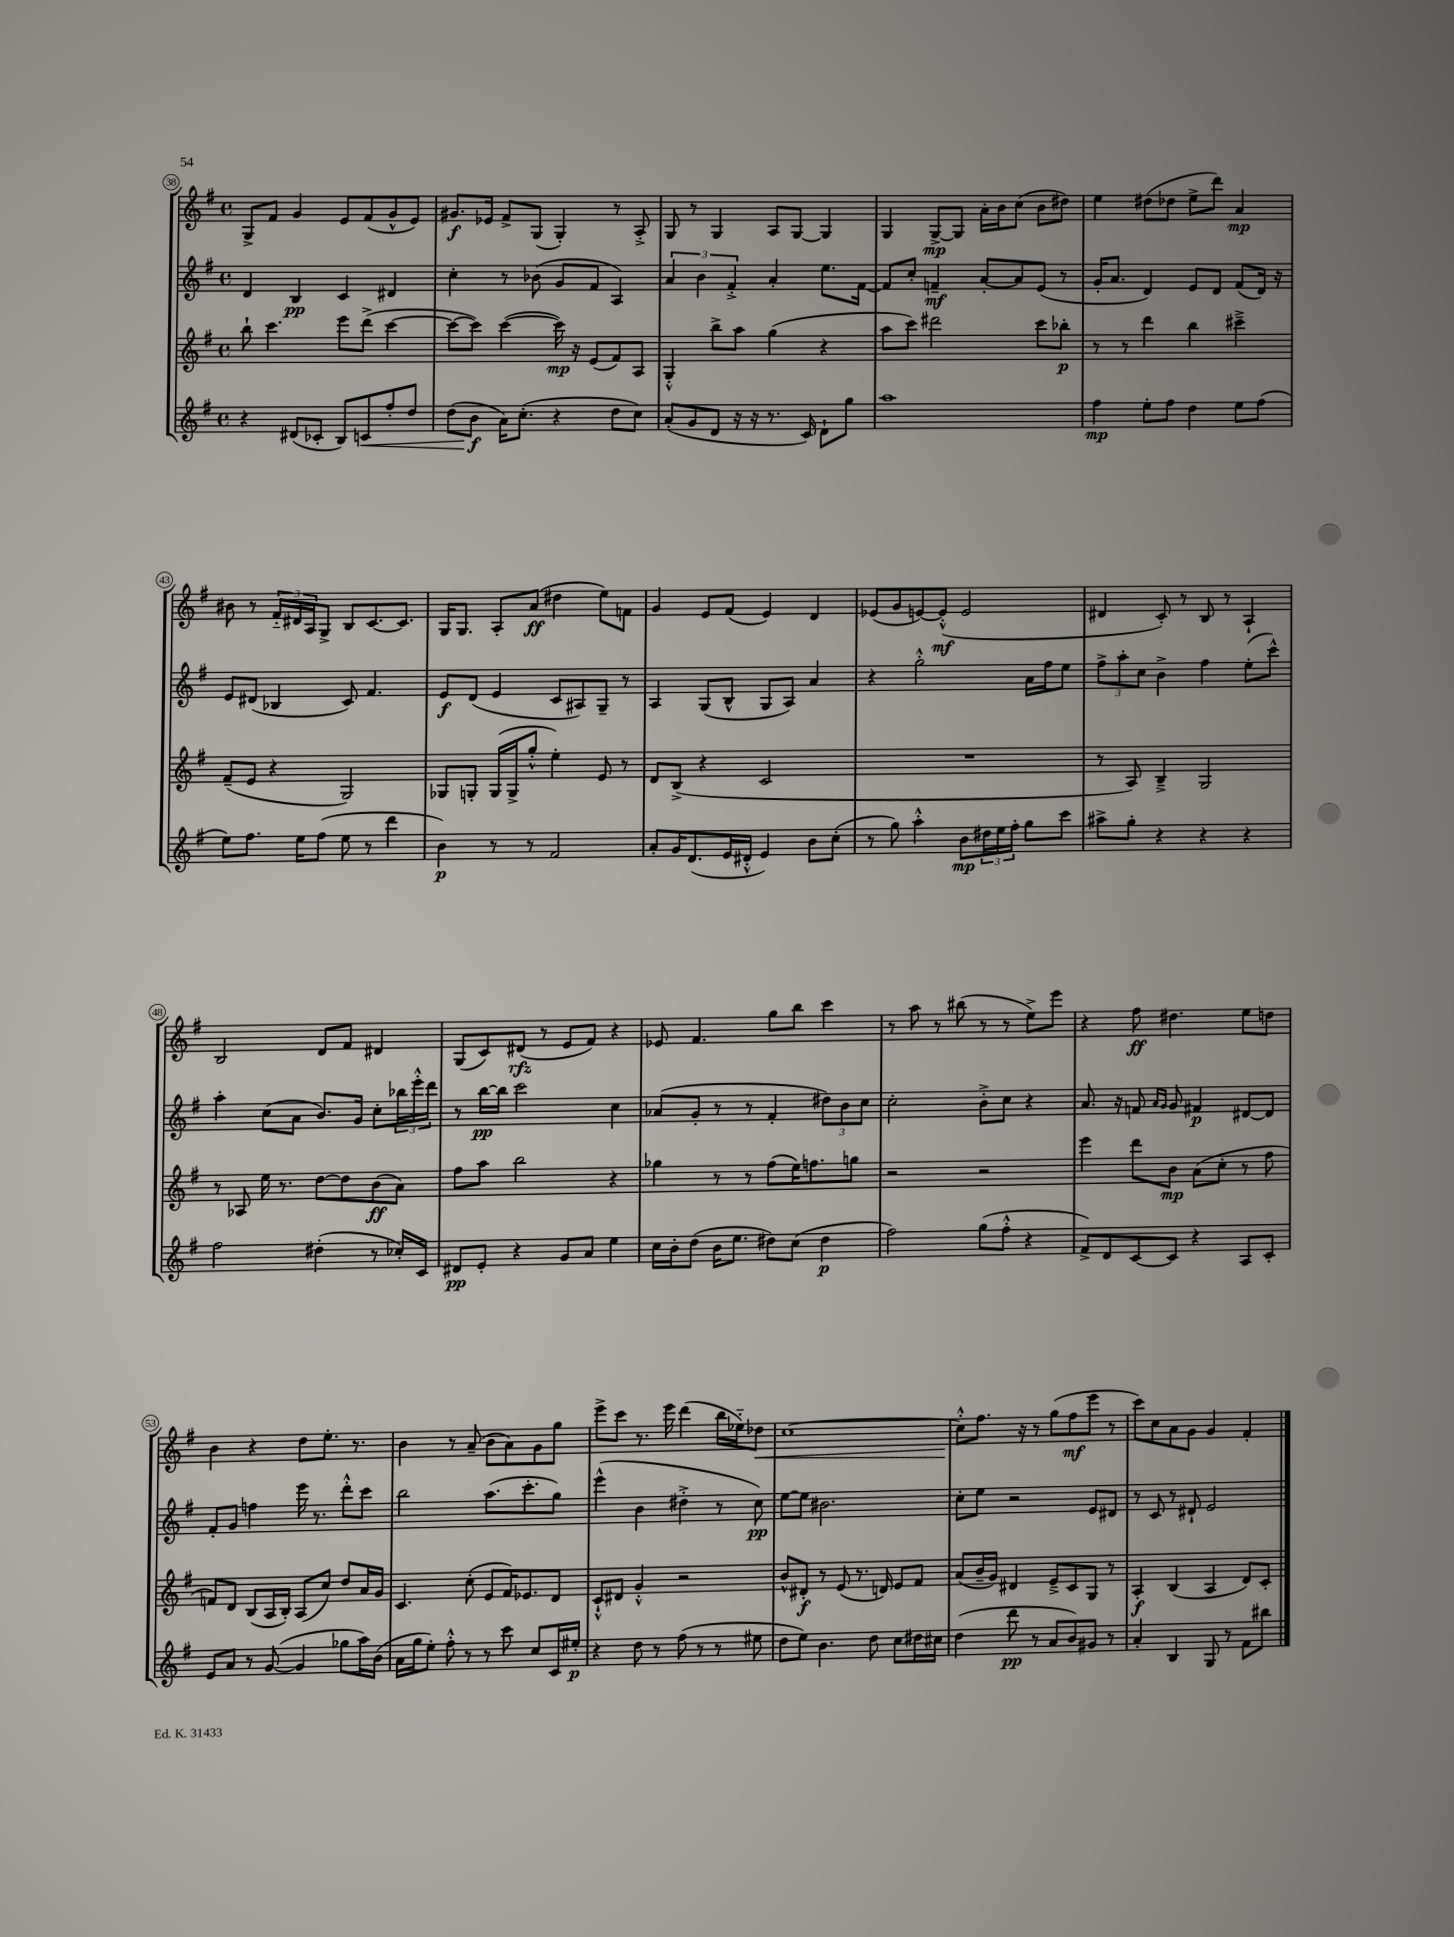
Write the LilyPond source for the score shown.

<<
\new StaffGroup <<
\new Staff = "s0" {
    \clef treble \key g \major \defaultTimeSignature \time 4/4
    g8-> fis'8 g'4 e'8 fis'8( g'8-^ e'8) |
    gis'8.\f ees'16 fis'8-> g8( g4-.) r8 a8-.-> |
    g8 r8 g4 a8 g8~ g4 |
    g4 g8~->\mp g8 a'16-. b'16 c''8( b'8 dis''8) |
    e''4 dis''8( des''8 e''8-> d'''8) a'4\mp |
    bis'8 r8 \tuplet 3/2 { fis'16-_ dis'16 a16 } g8-> b8 c'8.~ c'8. |
    g16 g8. a8-. a'8\ff( dis''4 e''8) f'8 |
    g'4 e'8 fis'8( e'4) d'4 |
    ees'8( g'8 e'8~) e'8-.-^\mf( e'2 |
    dis'4 c'8-.) r8 b8 r8 a4-! |
    b2 d'8 fis'8 dis'4 |
    g8( c'8) dis'8\rfz( r8 e'8 fis'8) r4 |
    ees'8 fis'4. g''8 b''8 c'''4 |
    r8 a''8 r8 bis''8( r8 r8 e''8->) e'''8 |
    r4 fis''8\ff dis''4. e''8 d''8 |
    b'4 r4 d''8 e''8.-. r8. |
    b'4 r8 a'8--( b'8 a'8) g'8 g''8 |
    e'''8-> c'''8 r8. e'''16 d'''4( b''16 ees''16-_) des''8\< |
    c''1~ |
    c''8-.-^\! fis''8. r16 r8 g''8( fis''8\mf e'''8 r8 |
    c'''8) c''8 a'8 g'8 g'4 fis'4-. \bar "|." |
}
\new Staff = "s1" {
    \clef treble \key g \major \defaultTimeSignature \time 4/4
    d'4 b4\pp c'4 dis'4 |
    c''4-. r8 bes'8( g'8 fis'8 a4) |
    \tuplet 3/2 { a'4 b'4 fis'4-.-> } a'4-. e''8. fis'16~ |
    fis'8 c''8-. f'4--\mf a'8~-. a'8 e'8( r8 |
    g'16-. a'8. d'4) e'8 d'8 fis'8( d'16) r16 |
    e'8 dis'8( bes4 c'8) fis'4. |
    e'8\f d'8( e'4 c'8 ais8) g8-- r8 |
    a4 g8( b8-^ g8 a8) a'4 |
    r4 g''2-.-^ a'16 fis''16 e''8 |
    \tuplet 3/2 { fis''8-> a''8-. c''8 } b'4-> fis''4 e''8-.( c'''8-^) |
    a''4-. c''8( a'8 b'8.) g'16 c''8-. \tuplet 3/2 { bes''16 e'''16-.-^ d'''16 } |
    r8 b''16~\pp b''16 c'''2 c''4 |
    aes'8( g'8-. r8 r8 fis'4-. \tuplet 3/2 { dis''8) b'8 c''8 } |
    c''2-. b'8-.-> c''8 r4 |
    a'8. r16 f'8 \grace { a'16 g'16 } g'8 fis'4\p dis'8~ dis'8 |
    fis'8-. g'8 f''4 e'''16 r8. d'''8-.-^ c'''8 |
    b''2 a''8.( c'''8.-. g''8) |
    e'''4-^( b'4 dis''4-.-> r8 c''8\pp) |
    e''8~ e''8 bis'2. |
    c''8-. e''8 r2 e'8 dis'8 |
    r8 c'8 r8 dis'8-! e'2 \bar "|." |
}
\new Staff = "s2" {
    \clef treble \key g \major \defaultTimeSignature \time 4/4
    b''8-! c'''4. e'''8 d'''8->( c'''4~ |
    c'''8~ c'''8) c'''4~( c'''16\mp) r16 e'8( fis'8) a8 |
    g4-.-^ b''8-> a''8 g''4( r4 |
    a''8 c'''8) dis'''2 c'''8 bes''8-.\p |
    r8 r8 d'''4 b''4 cis'''4---> |
    fis'8--( e'8 r4 g2) |
    ges8 g8-. g16( g16-> g''8-.-^ e''4-.) e'8 r8 |
    d'8 b8->( r4 c'2 |
    R1 |
    r8 a8) b4---> g2 |
    r8 aes8 e''16 r8. d''8~ d''8 b'8\ff( a'8) |
    fis''8 a''8 b''2 r4 |
    ges''4 r8 r8 fis''8( e''16) f''8. g''8 |
    r2 r2 |
    e'''4 d'''8 b'8\mp a'8( c''8-. r8 fis''8 |
    f'8) d'8 b8( a16 b16-.) a8( c''8) d''8 a'16 g'16 |
    c'4. c''8-.( e'8 fis'16) ees'8. d'8 |
    c'8-!-^ dis'8 g'4-.-^ r2 |
    b'8-^ dis'8-.\f r8 e'8( r8. d'16) e'8 fis'8 |
    a'8( b'16-- g'16) dis'4 e'8---> c'8 g8 r8 |
    a4-.\f b4( a4 d'8) c'8-. \bar "|." |
}
\new Staff = "s3" {
    \clef treble \key g \major \defaultTimeSignature \time 4/4
    r4 dis'8( ces'8-. b8) c'8\< fis''8-. d''8 |
    d''8( b'8\f\! a'16) c''8.-.( r4 d''8 c''8) |
    a'8-.( g'8 d'8 r16 r16 r8. c'16) d'8-! g''8 |
    a''1 |
    fis''4\mp e''8-. fis''8 d''4 e''8 fis''8( |
    e''8) fis''8. e''16 fis''8( e''8 r8 d'''4 |
    b'4\p) r8 r8 fis'2 |
    a'8-. g'16 d'8.( e'16 dis'16-.-^ e'4) b'8 c''8-.( |
    r8 g''8) a''4-.-^ b'8\mp \tuplet 3/2 { dis''16 e''16 fis''16-. } g''8 c'''8 |
    ais''8-> g''8-. r4 r4 r4 |
    fis''2 dis''4-.( r8 ces''16-.) c'16 |
    dis'8\pp e'8-. r4 g'8 a'8 e''4 |
    c''16 b'16-. d''8( b'16 e''8. dis''8) c''8( dis''4\p |
    fis''2) g''8( fis''8-.-^ r4 |
    fis'8->) d'8 c'8~ c'8 r4 a8 c'8-. |
    e'8 a'8 r8 g'8~( g'4 ges''8 a''16) b'16( |
    a'16 g''16 e''8-.) fis''8-.-^ r8 r8 c'''8 c''8 c'16 eis''16-.\p |
    r4 d''8 r8 fis''8( r8 r8 eis''8 |
    d''8 e''8) b'4. d''8 c''8 dis''16 cis''16 |
    d''4( d'''8\pp r8 a'8 b'8) gis'8 r8 |
    a'4-. b4 g8 r8 fis'8 bis''8 \bar "|." |
}
>>
>>
\layout { \context { \Score currentBarNumber = #38 \override BarNumber.stencil = #(make-stencil-circler 0.1 0.3 ly:text-interface::print) } }
